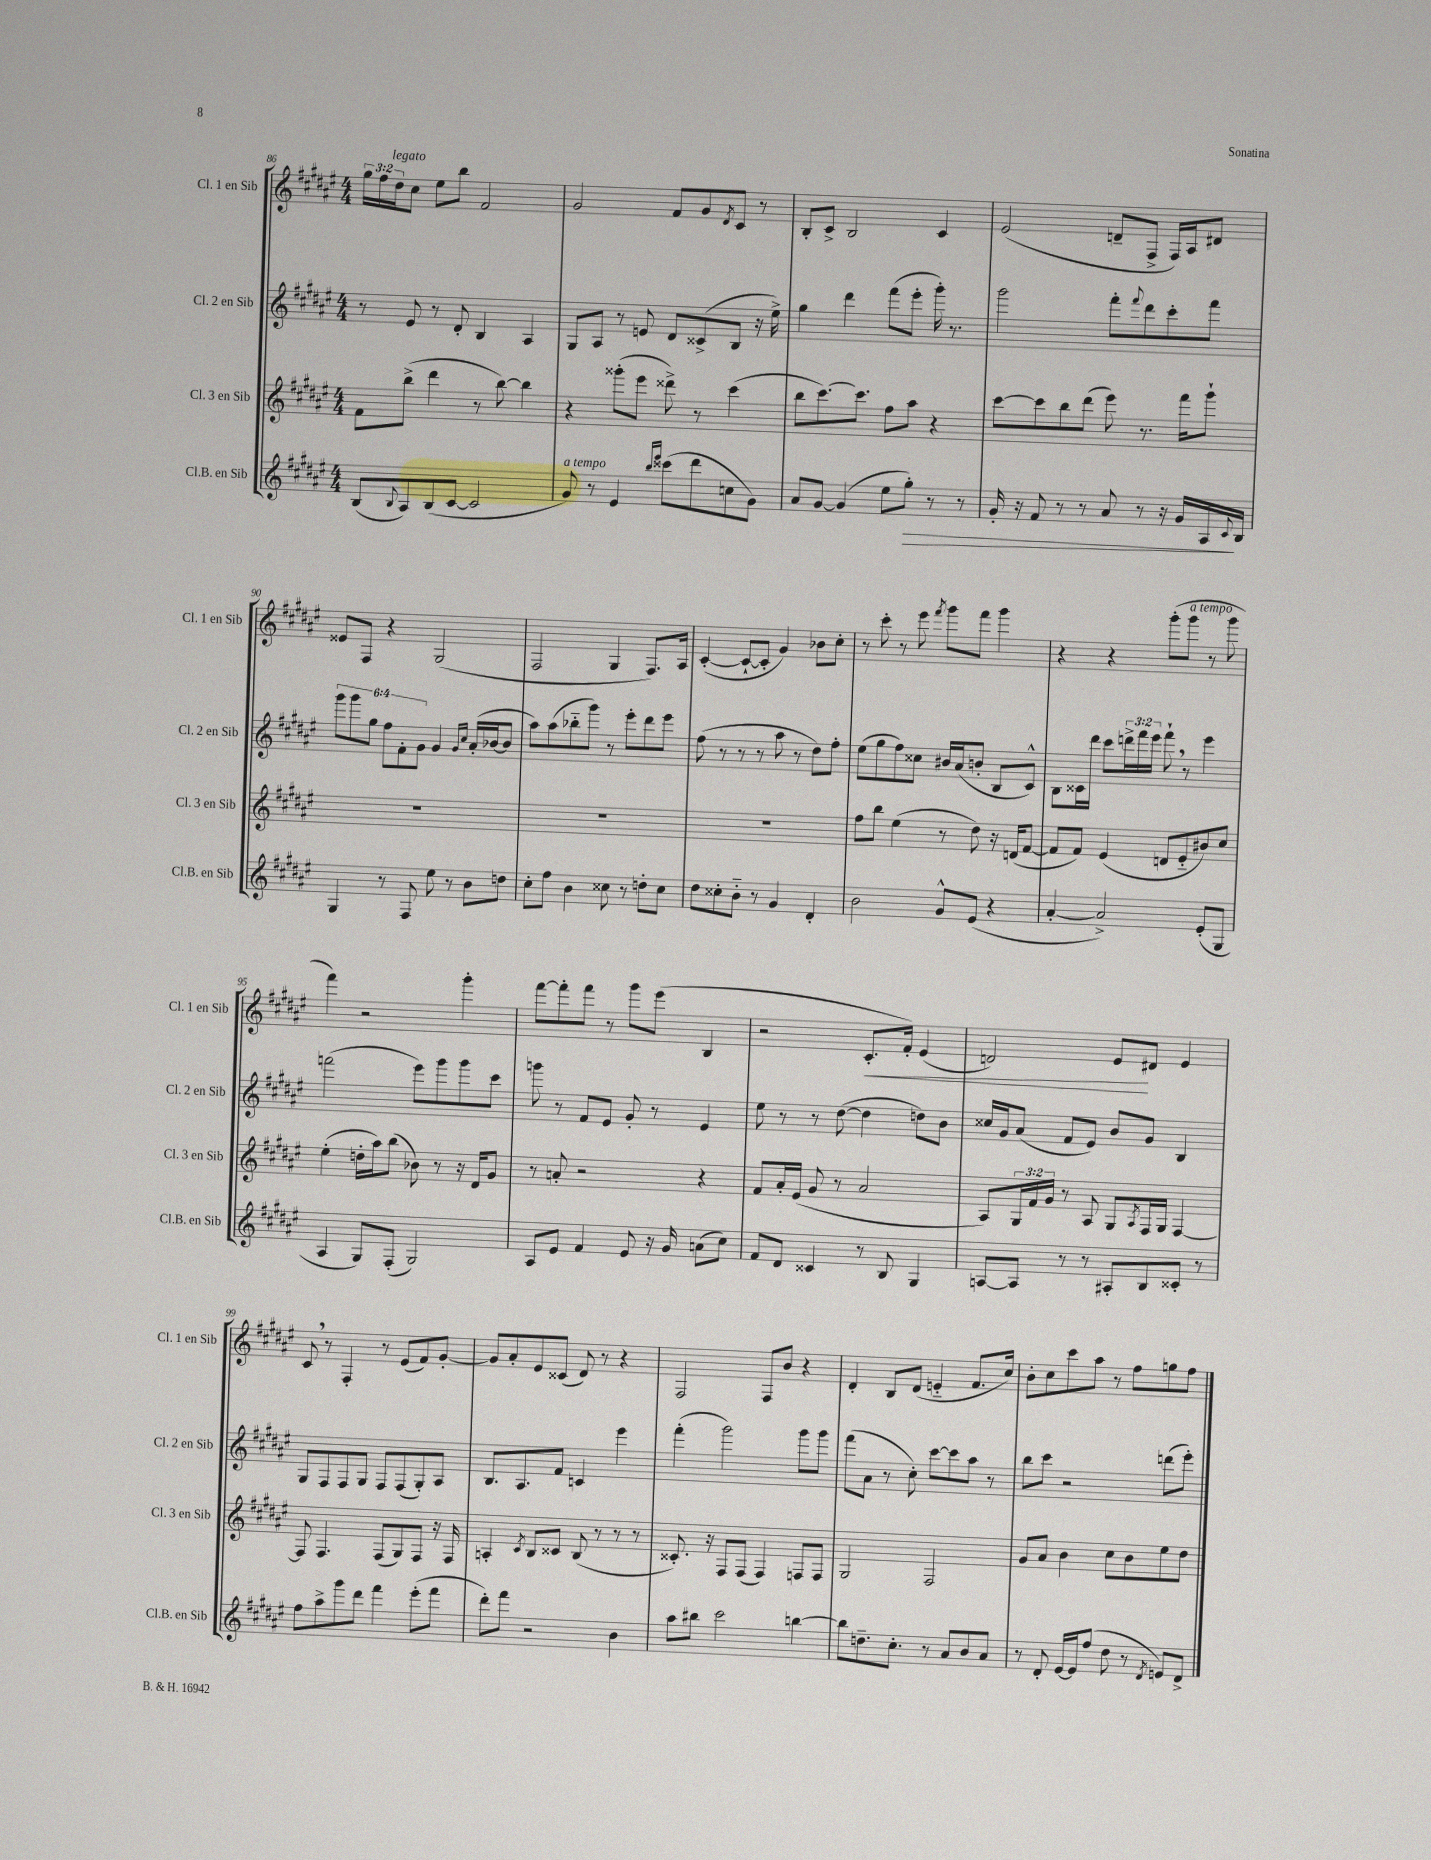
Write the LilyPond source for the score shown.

<<
\new StaffGroup <<
\new Staff = "s0" \with { instrumentName = "Cl. 1 en Sib" shortInstrumentName = "Cl. 1 en Sib" } {
    \clef treble \key fis \major \numericTimeSignature \time 4/4 \override Staff.TupletNumber.text = #tuplet-number::calc-fraction-text
    \tuplet 3/2 { gis''16 fis''16 dis''16^\markup { \italic "legato" } } cis''8 eis''8 b''8 fis'2 |
    gis'2 fis'8 gis'8 \acciaccatura { dis'8 } cis'8 r8 |
    b8-. cis'8-> b2 cis'4 |
    eis'2( d'8-- fis8-> fis16) ais16 dis'8 |
    eisis'8 fis8 r4 gis2( |
    fis2 gis4 fis8.) ais16 |
    cis'4~-.( cis'8~-! cis'8-. gis'4) bes'8 cis''8-. |
    r8 cis'''8-. r8 eis'''8 \acciaccatura { fis'''8 } gis'''8 fis'''8 gis'''4 |
    r4 r4 gis'''8-.( gis'''8^\markup { \italic "a tempo" } r8 gis'''8 |
    fis'''4) r2 gis'''4-. |
    fis'''8~ fis'''8-. fis'''8 r8 gis'''8 eis'''8( b4 |
    r2 cis'8.-.\< fis'16-.) eis'4( |
    d'2) eis'8\! dis'8 eis'4 |
    cis'8 \breathe r8 fis4-. r8 eis'8( fis'8) gis'8~-. |
    gis'8 ais'8-. eis'8 cisis'8( dis'8) r8 r4 |
    fis2 fis8 b'8 r4 |
    dis'4-. b8 dis'8( e'4-_ fis'8. cis''16) |
    b'8-. cis''8 cis'''8 ais''8 r8 fis''8 g''8 fis''8 \bar "|." |
}
\new Staff = "s1" \with { instrumentName = "Cl. 2 en Sib" shortInstrumentName = "Cl. 2 en Sib" } {
    \clef treble \key fis \major \numericTimeSignature \time 4/4 \override Staff.TupletNumber.text = #tuplet-number::calc-fraction-text
    r8 eis'8 r8 dis'8-. b4 ais4 |
    gis8 ais8 r8 e'8 dis'8 cisis'8->( b8 r16 eis''16->) |
    gis''4 dis'''4 fis'''8( eis'''8-. gis'''16-.) r8. |
    gis'''2 fis'''8-. \appoggiatura { fis'''8 } dis'''8 cis'''8-. fis'''8 |
    \tuplet 6/4 { gis'''8 gis'''8 gis''8 fis''8 fis'8-. gis'8 } gis'4 \grace { gis'16 cis''16 } ais'16-.( bes'16~ bes'8 |
    ais''8) ais''8( bes''8-_ gis'''8) r8 eis'''8-. dis'''8 eis'''8 |
    fis''8( r8 r8 r8 ais''8 r8 dis''8) fis''8-. |
    eis''8( gis''8 fis''8) cisis''8 bis'16 ais'16( b'8-. b8 cis'8-^) |
    b8 cisis'16 dis'''16 cis'''8 \tuplet 3/2 { d'''16-> fis'''16 eis'''16 } fis'''8-! \breathe r8 eis'''4 |
    f'''2( eis'''8) gis'''8 gis'''8 cis'''8 |
    g'''8 r8 fis'8 eis'8 gis'8-. r8 eis'4 |
    eis''8 r8 r8 dis''8~( dis''4 d''8) b'8 |
    cisis''16 gis'16 ais'8( fis'8 eis'8) b'8 gis'8 b4 |
    gis8 fis8 fis8 gis8 fis8 fis8( gis8-.) ais8 |
    b8. ais8. fis'8 c'4 eis'''4 |
    fis'''4-.( gis'''2) gis'''8 gis'''8 |
    fis'''8( ais'8 r8 cis''8-.) cis'''8~ cis'''8 ais''8 r8 |
    b''8 cis'''8 r2 d'''8( eis'''8-.) \bar "|." |
}
\new Staff = "s2" \with { instrumentName = "Cl. 3 en Sib" shortInstrumentName = "Cl. 3 en Sib" } {
    \clef treble \key fis \major \numericTimeSignature \time 4/4 \override Staff.TupletNumber.text = #tuplet-number::calc-fraction-text
    fis'8 b''8->( dis'''4 r8 b''8~) b''4 |
    r4 gisis'''8-.( eis'''8 disis'''8->) r8 cis'''4( |
    b''8 cis'''8.~) cis'''8. fis''8 ais''8 r4 |
    cis'''8~ cis'''8 b''8 dis'''8( eis'''8) r8. fis'''16 gis'''8-! |
    R1 |
    R1 |
    R1 |
    fis''8 b''8 eis''4( r8 dis''8) r16 d'16( fis'8~ |
    fis'8 fis'8) eis'4( d'8 eis'8-_ bis'8) cis''8 |
    eis''4-.( d''16-. ais''16) b''8( bes'8) r8 r16 dis'16 gis'8 |
    r8 a'8-. r2 r4 |
    fis'8 ais'16-. eis'16( gis'8 r8 ais'2 |
    ais8) \tuplet 3/2 { gis16 fis'16 gis'16 } r8 ais8 gis8 \acciaccatura { ais8 } fis16 gis16 fis4~ |
    fis8 fis4. fis8( gis8) fis8 r16 fis16 |
    a4-. \acciaccatura { cis'8 } b8 cisis'8 b8( r8 r8 r8 |
    cisis'8.-.) r16 fis8 fis8( fis4) f8 f8 |
    gis2 fis2 |
    gis'8 ais'8 b'4 cis''8 b'8 eis''8 dis''8 \bar "|." |
}
\new Staff = "s3" \with { instrumentName = "Cl.B. en Sib" shortInstrumentName = "Cl.B. en Sib" } {
    \clef treble \key fis \major \numericTimeSignature \time 4/4
    b8( \appoggiatura { b8 } ais8) b8( cis'8~ cis'2 |
    gis'8^\markup { \italic "a tempo" }) r8 eis'4 \grace { b''16 eis'''16 } cisis'''8( dis'''8 c''8 gis'8) |
    ais'8 gis'8~ gis'4( eis''8 gis''8-.\>) r8 r8 |
    gis'16-. r16 fis'8 r8 r8 ais'8 r8 r16 gis'16 ais16\! \appoggiatura { cis'8 } b16 |
    gis4 r8 fis8 eis''8 r8 b'8 d''8 |
    cis''8-. fis''8 b'4 cisis''8 r8 d''8-. cisis''8 |
    dis''8 cisis''8-. b'8-_ r8 gis'4 dis'4-. |
    b'2 gis'8-^ eis'8( r4 |
    ais'4~-. ais'2->) eis'8-.( gis8 |
    ais4 gis8) fis8-.( gis2) |
    ais8 eis'8 fis'4 eis'8 r16 gis'16 a'8( cis''8) |
    fis'8 dis'8 cisis'4 r8 b8 gis4 |
    a8~ a8 r8 r8 ais8-. b8 cisis'8-. r8 |
    fis''8 ais''8-> gis'''8 dis'''8 fis'''4 eis'''8-.( fis'''8 |
    dis'''8-.) fis'''8 r2 b'4 |
    ais''8 bis''8 cis'''2 b''4~ |
    b''8 d''8.-- cis''8.-. r8 ais'8 b'8 ais'8 |
    r8 dis'8-. eis'16~ eis'16 fis''8( dis''8 r8 \acciaccatura { dis'8 } e'8) dis'8-> \bar "|." |
}
>>
>>
\layout { \context { \Score currentBarNumber = #86 } }
